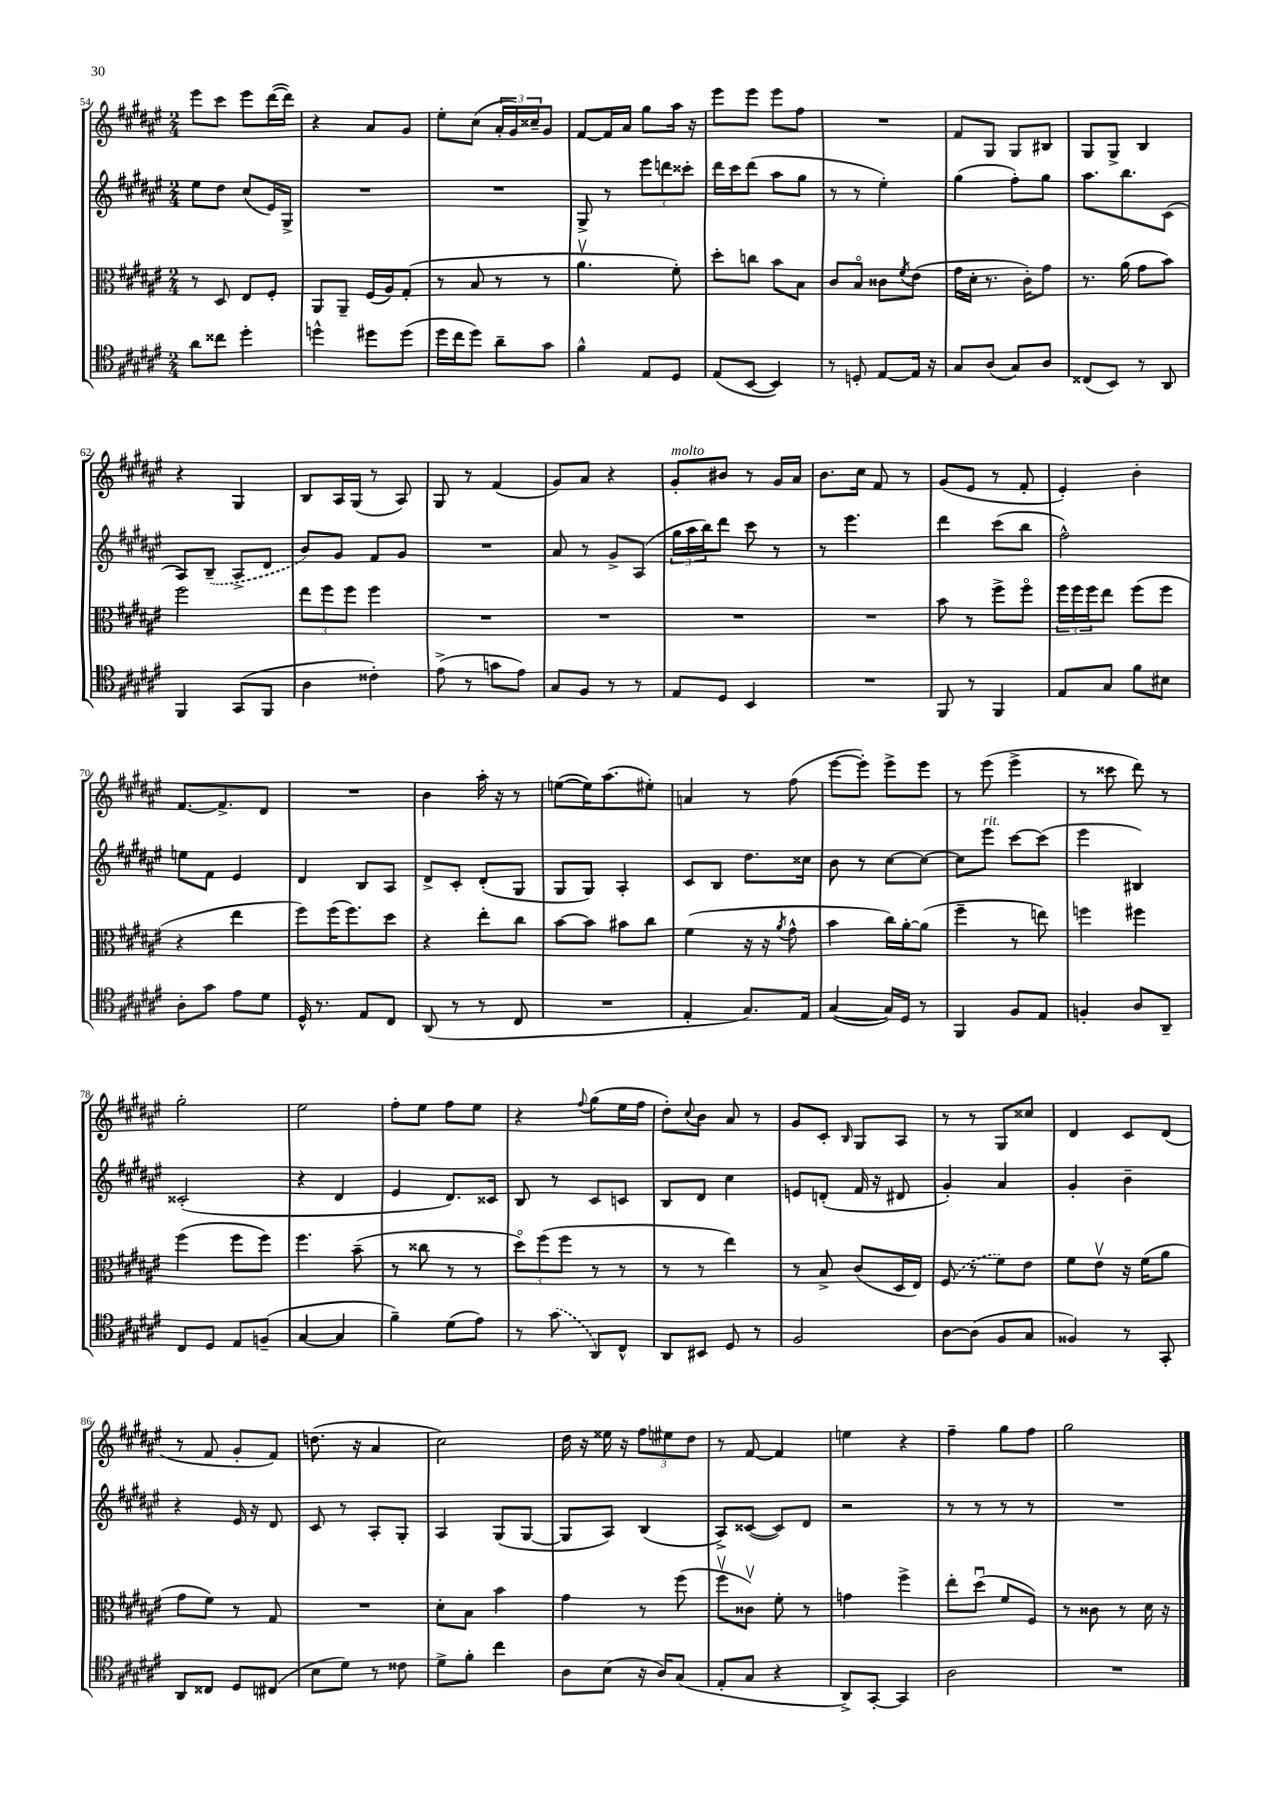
<<
\new StaffGroup <<
\new Staff = "s0" {
    \clef treble \key fis \major \numericTimeSignature \time 2/4
    eis'''8 cis'''8 eis'''8 dis'''16~( dis'''16) |
    r4 ais'8 gis'8 |
    eis''8-. cis''8( \tuplet 3/2 { ais'16-. gis'16) cisis''16-- } gis'8 |
    fis'8~ fis'16 ais'16 gis''8 ais''16 r16 |
    eis'''8 eis'''8 eis'''8 fis''8 |
    R2 |
    fis'8 gis8 gis8 bis8 |
    gis8 gis8-> b4 |
    r4 gis4 |
    b8 ais16 gis16( r8 ais8) |
    gis8 r8 fis'4( |
    gis'8) ais'8 r4 |
    gis'8-.^\markup { \italic "molto" } bis'8 r8 gis'16 ais'16 |
    b'8. cis''16 fis'8 r8 |
    gis'8( eis'8 r8 fis'8-. |
    eis'4-.) b'4-. |
    fis'8.~ fis'8.-> dis'8 |
    R2 |
    b'4 ais''16-. r16 r8 |
    e''8~( e''16) ais''8.( eis''8-.) |
    a'4 r8 fis''8( |
    eis'''8~ eis'''8-.) eis'''8-> eis'''8 |
    r8 eis'''8( eis'''4-> |
    r8 cisis'''8 dis'''8) r8 |
    gis''2-. |
    eis''2 |
    fis''8-. eis''8 fis''8 eis''8 |
    r4 \appoggiatura { fis''8 } gis''8( eis''16 fis''16 |
    dis''8-.) \appoggiatura { cis''8 } b'8 ais'8 r8 |
    gis'8 cis'8-. \grace { b16 } gis8 ais8 |
    r8 r8 gis8 cisis''8 |
    dis'4 cis'8 dis'8( |
    r8 fis'8 gis'8-. fis'8) |
    d''8.( r16 ais'4 |
    cis''2) |
    dis''16 r16 eisis''16 r16 \tuplet 3/2 { fis''8 eis''8 dis''8 } |
    r8 fis'8~ fis'4 |
    e''4 r4 |
    fis''4-- gis''8 fis''8 |
    gis''2 \bar "|." |
}
\new Staff = "s1" {
    \clef treble \key fis \major \numericTimeSignature \time 2/4
    eis''8 dis''8 cis''8( eis'16) gis16-> |
    R2 |
    R2 |
    gis8-> r8 \tuplet 3/2 { eis'''8 d'''8 cisis'''8-. } |
    dis'''16 cis'''16 dis'''8( ais''8 gis''8 |
    r8 r8 eis''4-.) |
    gis''4( fis''8-.) gis''8 |
    ais''8. b''8. cis'8( |
    ais8) \once \slurDashed b8--( ais8-> dis'8 |
    b'8) gis'8 fis'8 gis'8 |
    R2 |
    ais'8 r8 gis'8-> ais8( |
    \tuplet 3/2 { gis''16 ais''16 b''16) } dis'''8 cis'''8 r8 |
    r8 eis'''4. |
    dis'''4 cis'''8( b''8 |
    fis''2-^) |
    e''8 fis'8 eis'4 |
    dis'4 b8 ais8 |
    dis'8-> cis'8-. dis'8-.( gis8 |
    gis8 gis8) ais4-. |
    cis'8 b8 dis''8. cisis''16 |
    b'8 r8 cis''8~ cis''8~ |
    cis''8 eis'''8^\markup { \italic "rit." } cis'''8~ cis'''8( |
    eis'''4 bis4) |
    cisis'2-.( |
    r4 dis'4 |
    eis'4 dis'8.) cisis'16 |
    b8 r8 cis'8 c'8 |
    b8 dis'8 cis''4 |
    e'8 d'8-.( fis'16 r16 dis'8 |
    gis'4-.) ais'4 |
    gis'4-. b'4-- |
    r4 eis'16 r16 dis'8 |
    cis'8 r8 ais8-. gis8-. |
    ais4 gis8( gis8~ |
    gis8 ais8) b4( |
    ais8->) cisis'8~( cisis'8) dis'8 |
    r2 |
    r8 r8 r8 r8 |
    R2 \bar "|." |
}
\new Staff = "s2" {
    \clef alto \key fis \major \numericTimeSignature \time 2/4
    r8 dis8 eis8 fis8-. |
    ais,8 ais,8-- fis16( ais16) gis8-.( |
    r8 b8 r8 r8 |
    ais'4.\upbow fis'8-.) |
    dis''8-. c''8 b'8 b8 |
    cis'8 b8\flageolet cisis'8 \acciaccatura { fis'8 } eis'8( |
    gis'16 dis'16-. r8. cis'16-.) gis'8 |
    r8. ais'16( gis'8 b'8) |
    fis''2 |
    \tuplet 3/2 { eis''8 fis''8 fis''8 } fis''4 |
    R2 |
    R2 |
    R2 |
    R2 |
    b'8 r8 fis''8-> fis''8\flageolet |
    \tuplet 3/2 { fis''16 fis''16 fis''16 } eis''8 fis''8( fis''8 |
    r4 eis''4 |
    fis''8) fis''16( fis''8.) dis''8 |
    r4 eis''8-. cis''8 |
    b'8~ b'8 bis'8 cis''8 |
    fis'4( r16 r16 \acciaccatura { ais'8 } gis'8-^ |
    b'4 cis''16) ais'16~-. ais'8( |
    fis''4-- r8 e''8) |
    f''4 fis''4 |
    fis''4( fis''8 fis''8) |
    fis''4. b'8--( |
    r8 cisis''8 r8 r8 |
    \tuplet 3/2 { dis''8\flageolet) fis''8( fis''8 } r8 r8 |
    r8 r8 eis''4) |
    r8 b8-> cis'8( dis16 eis16) |
    \once \slurDashed fis8( r8 fis'8) eis'8 |
    fis'8 eis'8\upbow r16 fis'16( ais'8 |
    gis'8 fis'8) r8 gis8 |
    R2 |
    dis'8-. b8 b'4 |
    gis'4 r8 fis''8( |
    fis''8\upbow cisis'8\upbow) fis'8-. r8 |
    g'4 fis''4-> |
    eis''8-. dis''8\downbow( fis'8 fis8) |
    r8 cisis'8 r8 dis'16 r16 \bar "|." |
}
\new Staff = "s3" {
    \clef tenor \key fis \major \numericTimeSignature \time 2/4
    ais'8 cisis''8 dis''4-. |
    d''4-^ dis''8 dis''8( |
    dis''16 cis''16 dis''8) ais'8-- gis'8 |
    fis'4-^ eis8 dis8 |
    eis8( b,8~ b,4) |
    r8 d8-. eis8~ eis16 r16 |
    gis8 ais8( gis8) ais8 |
    cisis8( b,8) r8 ais,8 |
    fis,4 gis,8( fis,8 |
    ais4 cisis'4-.) |
    eis'8->( r8 g'8 eis'8) |
    gis8 fis8 r8 r8 |
    eis8 dis8 b,4 |
    R2 |
    fis,8 r8 fis,4 |
    eis8 gis8 fis'8 bis8 |
    ais8-. gis'8 eis'8 dis'8 |
    dis16-^ r8. eis8 cis8 |
    ais,8( r8 r8 cis8 |
    R2 |
    eis4-. gis8.) eis16 |
    gis4~( gis16) dis16 r8 |
    fis,4 fis8 eis8 |
    f4-. ais8 ais,8-- |
    cis8 dis8 eis8 f8--( |
    gis4~ gis4 |
    fis'4--) dis'8( eis'8) |
    r8 \once \slurDashed gis'8( ais,8) cis8-^ |
    ais,8 bis,8 dis8 r8 |
    fis2 |
    ais8~ ais8( fis8 gis8 |
    fisis4) r8 gis,8-. |
    ais,8 cisis8 dis8 cis8( |
    b8 dis'8) r8 cisis'8 |
    dis'8-> fis'8-. cis''4 |
    ais8 b8( r16 ais16) gis8( |
    eis8-. gis8 r4 |
    ais,8->) gis,8~-. gis,4 |
    ais2 |
    R2 \bar "|." |
}
>>
>>
\layout { \context { \Score currentBarNumber = #54 } }
